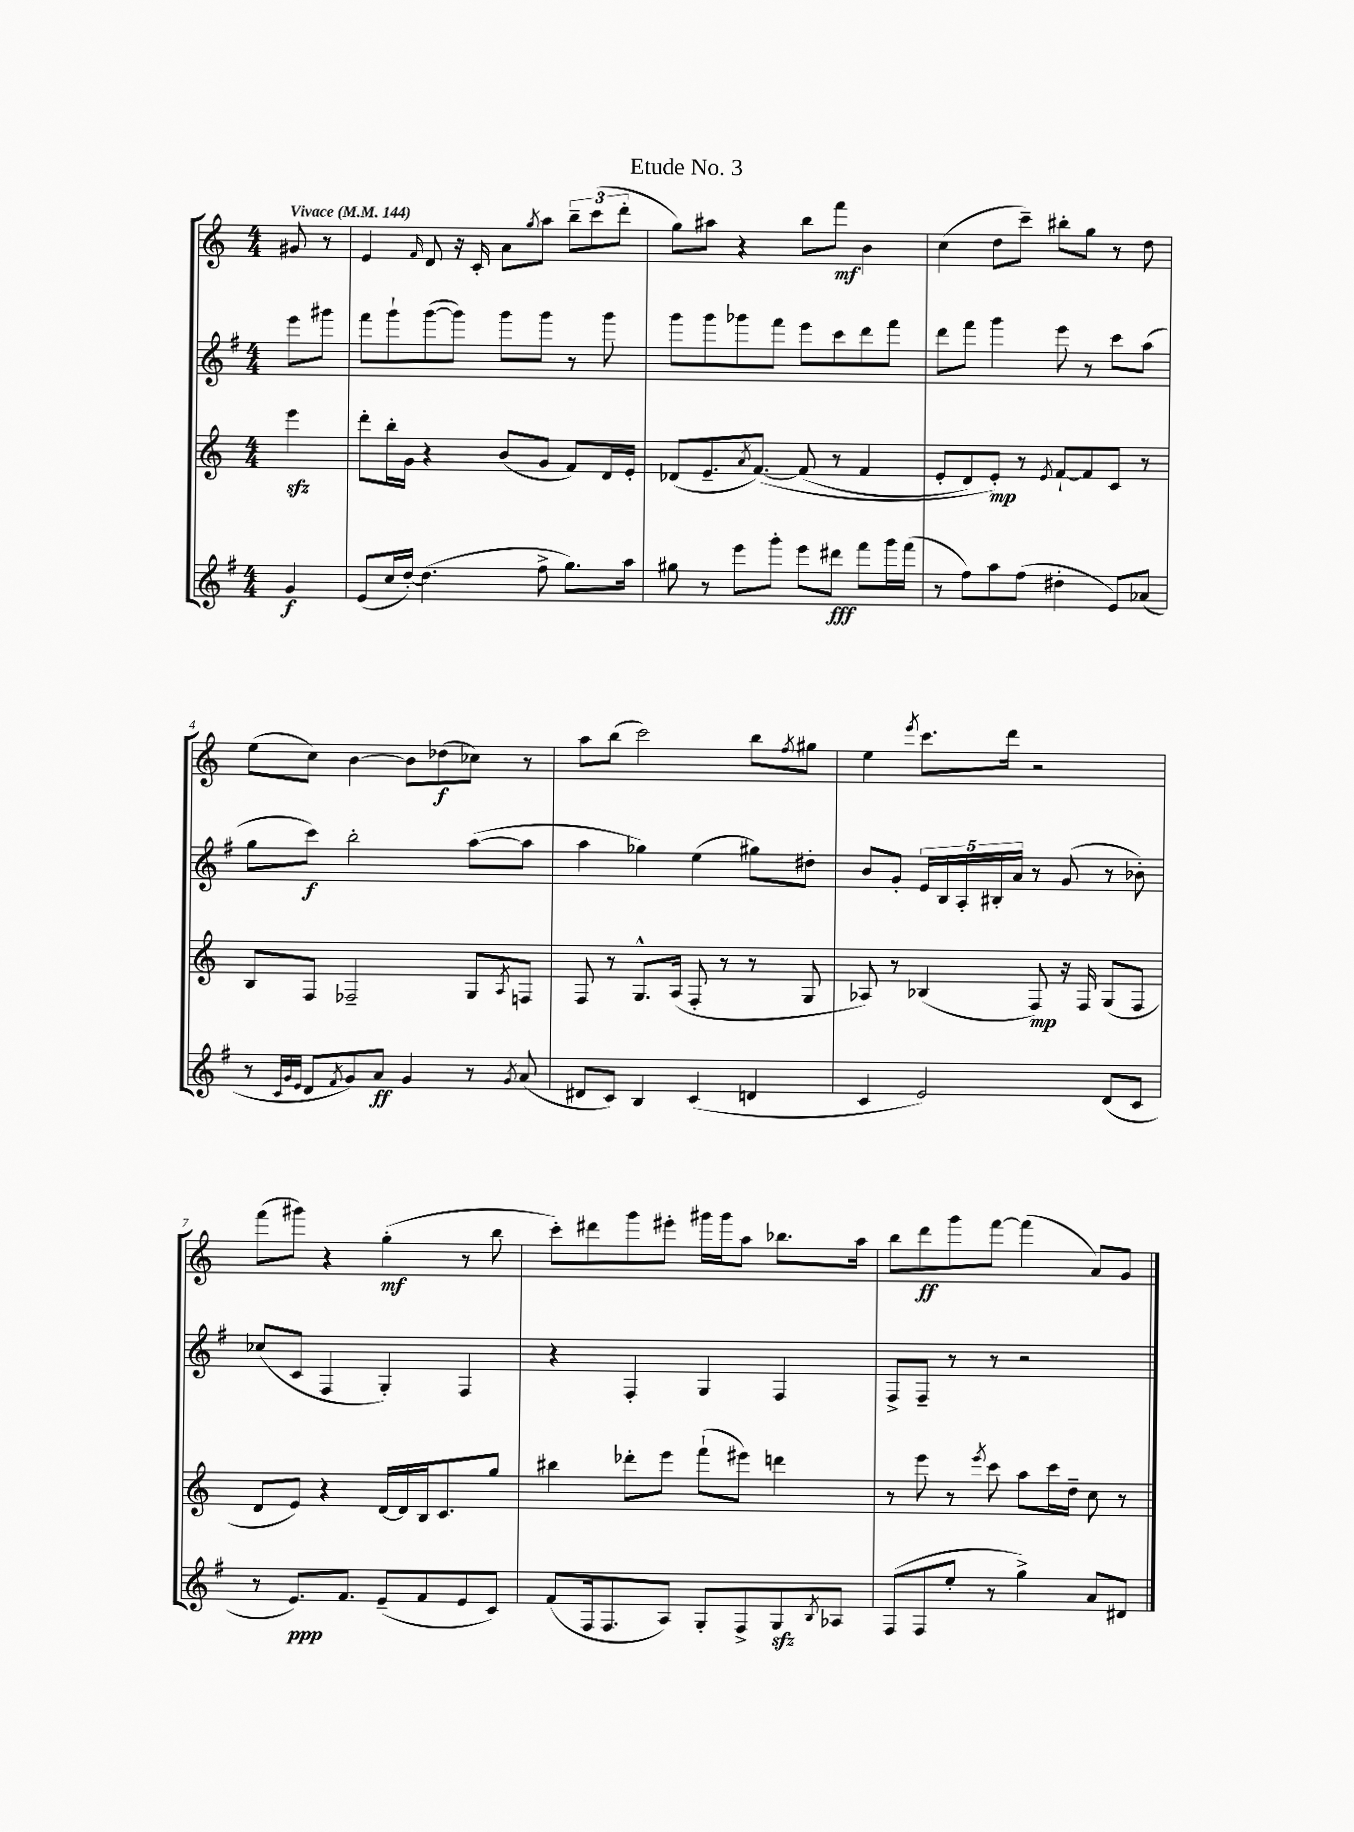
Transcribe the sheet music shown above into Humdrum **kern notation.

**kern	**kern	**kern	**kern
*staff4	*staff3	*staff2	*staff1
*clefG2	*clefG2	*clefG2	*clefG2
*k[f#]	*k[]	*k[f#]	*k[]
*M4/4	*M4/4	*M4/4	*M4/4
*MM144	*MM144	*MM144	*MM144
4g	4eee	8eee	8g#
.	.	8ggg#	8r
=	=	=	=
(8e	8ddd'	8fff#	4e
16cc	16bb'	8ggg`	.
[16dd')	16g	.	.
.	.	.	16qqf
(4.dd]	4r	([8ggg	8d
.	.	8ggg])	16r
.	.	.	16c'
.	(8b	8ggg	8a
.	.	.	8qgg
8ff#^	8g	8ggg	8aa
8.gg)	8f)	8r	12bb~
.	.	.	(12ccc
.	16d	8ggg	.
.	.	.	12ddd'
16aa	16e'	.	.
=	=	=	=
8gg#	(8d-	8ggg	8gg)
8r	8.e~	8ggg	8aa#
8eee	.	8ggg-	4r
.	8qa	.	.
.	&([8.f)	.	.
8ggg'	.	8fff#	.
8eee	(8f]	8eee	8bb
8ddd#	8r	8ccc	8fff
8fff#	4f	8ddd	4b
16ggg	.	8fff#	.
(16fff#	.	.	.
=	=	=	=
8r	8e'	8ddd	(4cc
8ff#)	8d)	8fff#	.
8aa	8e'&)	4ggg	8dd
(8ff#	8r	.	8ccc~)
.	8qe	.	.
4dd#'	[8f`	8eee	8bb#'
.	8f]	8r	8gg
8e)	8c	8ccc	8r
(8a-	8r	(8aa	8dd
=	=	=	=
8r	8B	8gg	(8ee
32qqc	.	.	.
32qqg	.	.	.
32qqe	.	.	.
8d	8F	8ccc)	8cc)
8qf#	.	.	.
8g)	2F-~	2bb'	[4b
8a	.	.	.
4g	.	.	8b]
.	.	.	(8dd-
8r	8G	([8aa	8cc-)
8qg	8qA	.	.
(8a	8F	8aa]	8r
=	=	=	=
8d#	8F	4aa	8aa
8c)	8r	.	(8bb
4B	8.G^^	4gg-)	2ccc)
.	(16A	.	.
(4c	8F'	(4ee	.
.	8r	.	.
4d	8r	8gg#)	8bb
.	.	.	8qff
.	8G	8dd#'	8gg#
=	=	=	=
4c	8A-)	8b	4ee
.	8r	8g'	.
.	.	.	8qeee
2e)	(4B-	20e	8.ccc
.	.	20B	.
.	.	20A'	.
.	.	20B#'	.
.	.	.	16ddd
.	.	20a	.
.	8F)	8r	2r
.	16r	(8g	.
.	16F	.	.
(8d	(8G	8r	.
8c	8F	8b-')	.
=	=	=	=
8r	8d	(8cc-	(8fff
8.e)	8e)	8c	8ggg#)
.	4r	4F#	4r
8.f#	.	.	.
(8e~	[16d	4G')	(4gg'
.	16d]	.	.
8f#	16B	.	.
.	8.c	.	.
8e	.	4F#	8r
8c)	8gg	.	8bb
=	=	=	=
(8f#	4bb#	4r	8ccc')
16F#	.	.	8ddd#
8.F#	.	.	.
.	8ddd-'	4F#'	8ggg
8A)	8eee	.	8eee#'
8G'	(8fff`	4G	16ggg#
.	.	.	16ggg#
8F#^	8eee#)	.	8aa
8G	4ddd	4F#	8.bb-
8qB	.	.	.
8A-	.	.	.
.	.	.	16aa
=	=	=	=
(8F#	8r	8F#^	8bb
8F#	8eee	8F#~	8ddd
8ee'	8r	8r	8ggg
.	8qeee	.	.
8r	8ccc	8r	[8fff
4gg^)	8aa	2r	(4fff]
.	16ccc	.	.
.	16dd~	.	.
8a	8cc	.	8a)
8d#	8r	.	8g
==	==	==	==
*-	*-	*-	*-
